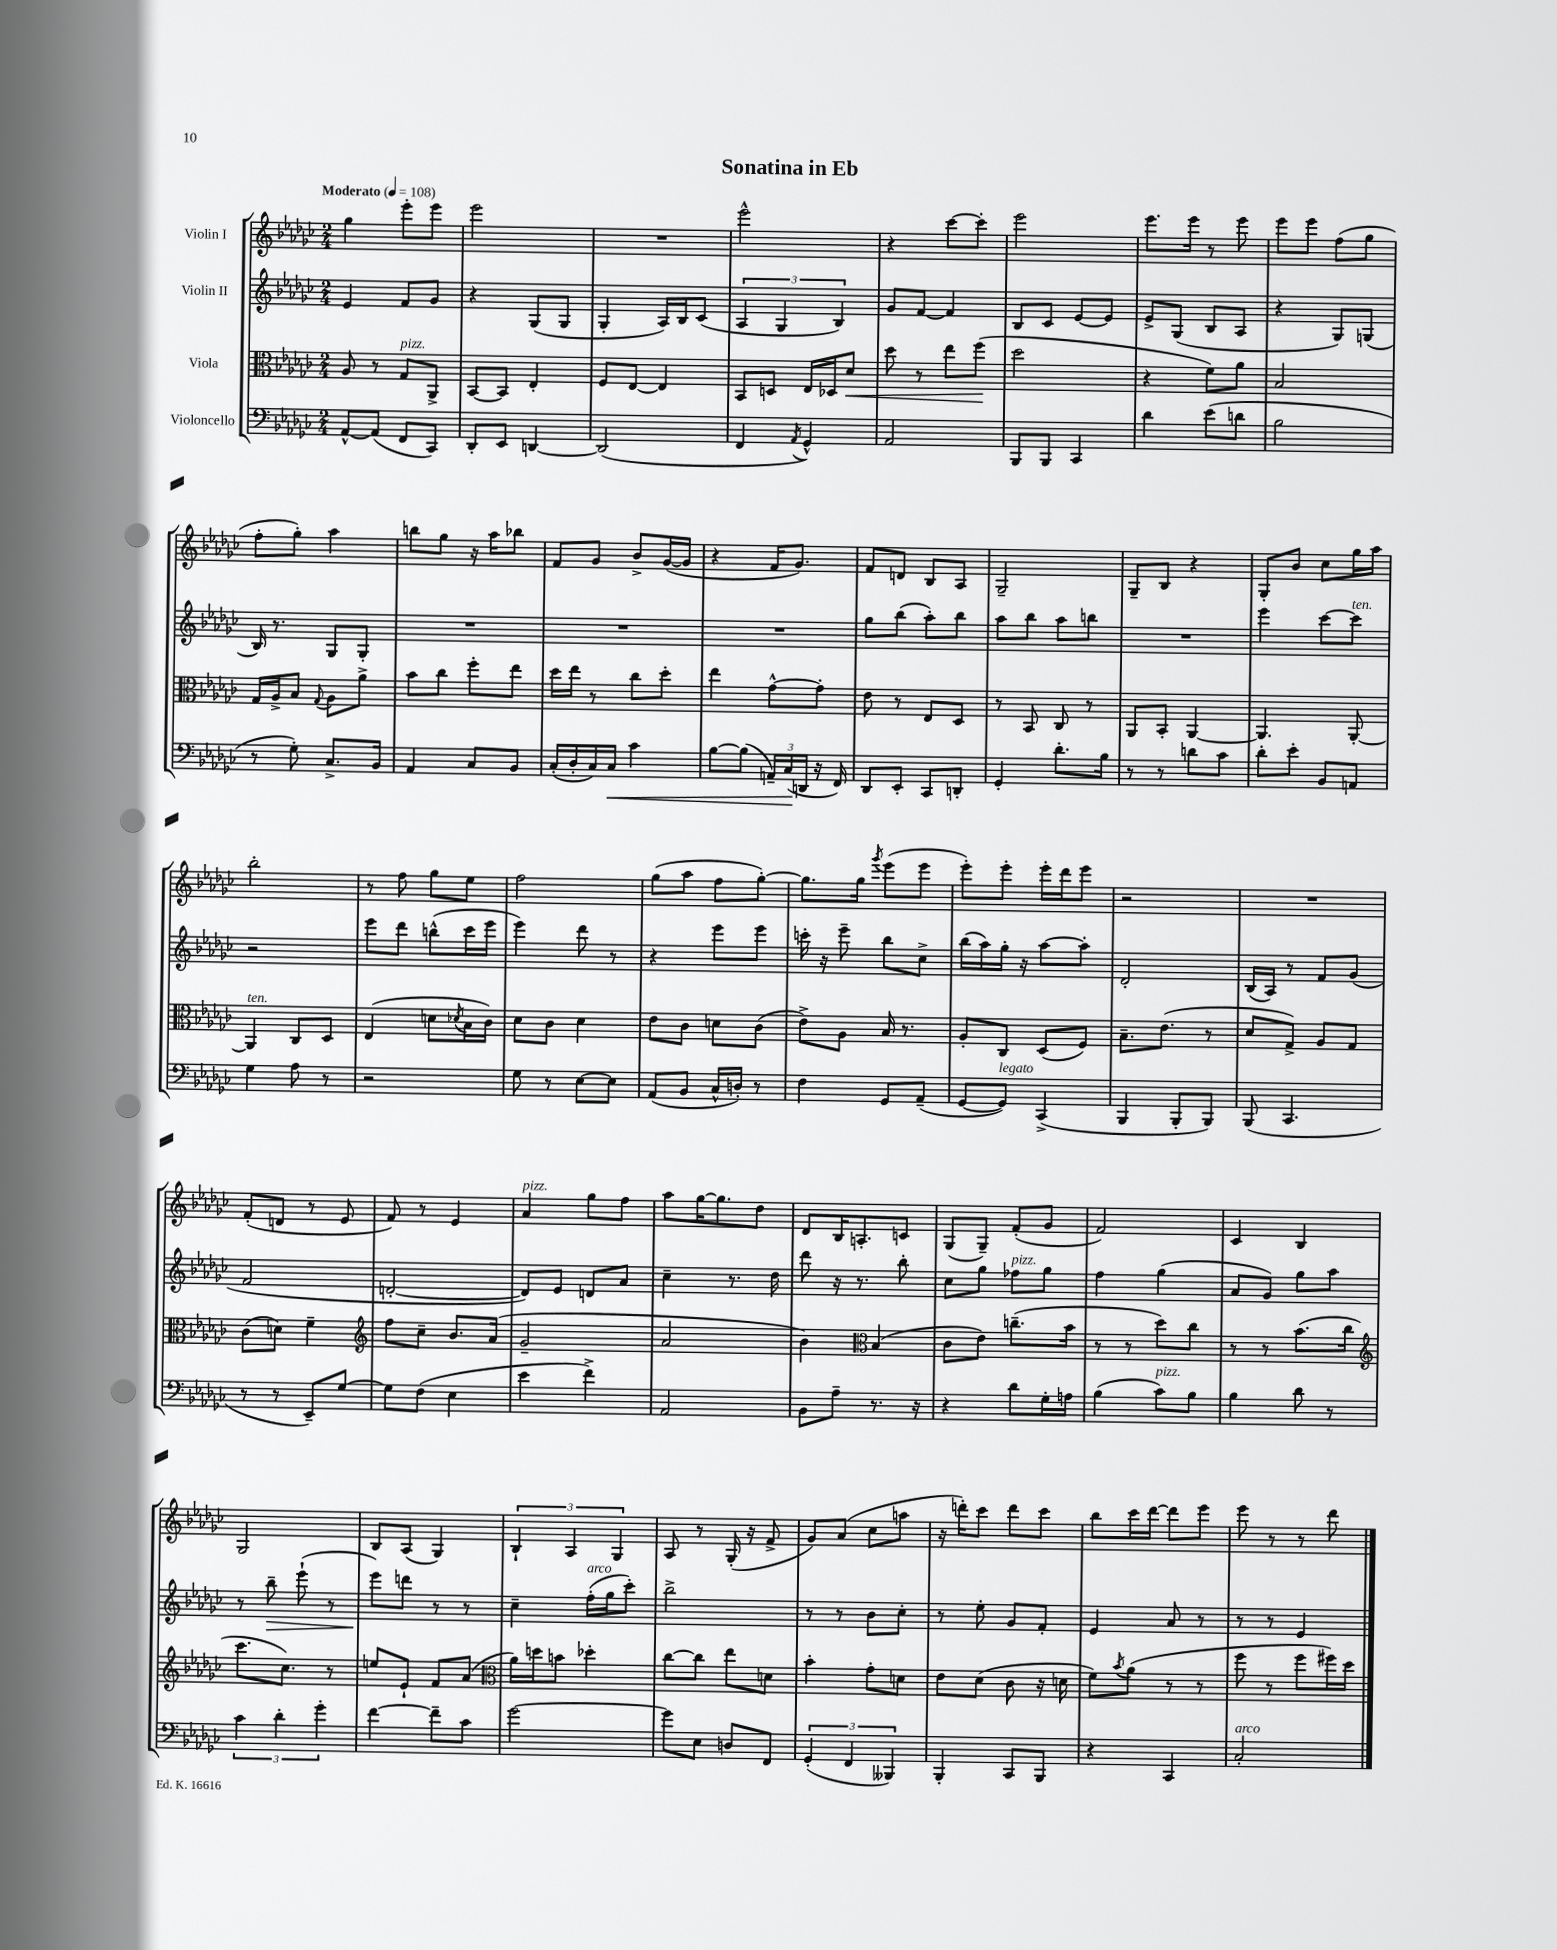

**kern	**kern	**kern	**kern
*staff4	*staff3	*staff2	*staff1
*clefF4	*clefC3	*clefG2	*clefG2
*k[b-e-a-d-g-c-]	*k[b-e-a-d-g-c-]	*k[b-e-a-d-g-c-]	*k[b-e-a-d-g-c-]
*M2/4	*M2/4	*M2/4	*M2/4
*MM108	*MM108	*MM108	*MM108
[8AA-^^	8A-	4e-	4gg-
(8AA-]	8r	.	.
8FF	8G-	8f	8eee-'
8CC-)	8AA-^	8g-	8eee-
=	=	=	=
8DD-'	[8BB-	4r	2eee-
8EE-	8BB-]	.	.
[4DD	4E-'	(8G-	.
.	.	8G-	.
=	=	=	=
(2DD]	8F	4G-'	2r
.	[8E-	.	.
.	4E-]	16A-)	.
.	.	16B-	.
.	.	(8c-	.
=	=	=	=
4FF	8BB-	6A-	2eee-^^
.	8D	.	.
.	.	6G-	.
8qAA-	.	.	.
4GG-^^)	16E-	.	.
.	16D-	.	.
.	.	6B-)	.
.	8d-	.	.
=	=	=	=
2AA-	8dd-	8g-	4r
.	8r	[8f	.
.	8ee-	4f]	[8ccc-
.	(8ff	.	8ccc-']
=	=	=	=
8BBB-	2dd-	8B-	2eee-
8BBB-	.	8c-	.
4CC-	.	[8e-	.
.	.	8e-]	.
=	=	=	=
4d-	4r	8e-^	8.eee-
.	.	(8G-	.
.	.	.	16eee-
(8e-	8f)	8B-	8r
8d	8a-	8A-	8eee-
=	=	=	=
2B-	2B-	4r	8eee-
.	.	.	8eee-
.	.	8G-)	(8ff
.	.	(8G	8gg-
=	=	=	=
8r	16G-	16B-)	8ff'
.	16A-^	8.r	.
8G-')	8B-	.	8gg-')
.	8qqG-	.	.
8.C-^	8A-	8G-	4aa-
.	8a-^	8G-'	.
16BB-	.	.	.
=	=	=	=
4AA-	8b-	2r	8bb
.	8cc-	.	8gg-
8C-	8ff'	.	16r
.	.	.	16aa-
8BB-	8ee-	.	8bb-
=	=	=	=
(16C-'	16dd-	2r	8f
16D-'	16ee-	.	.
16C-)	8r	.	8g-
16C-	.	.	.
4c-	8cc-	.	8b-^
.	8dd-'	.	([16g-
.	.	.	16g-]
=	=	=	=
[8B-	4ee-	2r	4r
(8B-]	.	.	.
24AA~)	[8g-^^	.	16f
(24C-	.	.	.
.	.	.	8.g-)
24DD	.	.	.
16r	8g-']	.	.
16FF)	.	.	.
=	=	=	=
8DD-	8e-	8gg-	8f
8EE-'	8r	(8bb-	8d
8CC-	8E-	8aa-')	8B-
8DD'	8D-	8bb-	8A-
=	=	=	=
4GG-'	8r	8aa-	2G-~
.	8BB-	8bb-	.
8.d-'	8C-	8aa-	.
.	8r	8bb	.
16B-	.	.	.
=	=	=	=
8r	8AA-	2r	8G-~
8r	8BB-'	.	8B-
8d	[4AA-	.	4r
8c-	.	.	.
=	=	=	=
8d-'	4.AA-]	4eee-	8G-'
8e-'	.	.	8b-
8BB-	.	[8ccc-	8cc-
8AA	[8AA-'	8ccc-]	16gg-
.	.	.	16aa-
=	=	=	=
4G-	4AA-]	2r	2bb-'
8A-	8C-	.	.
8r	8D-	.	.
=	=	=	=
2r	(4E-	8eee-	8r
.	.	8ddd-	8ff
.	8d	(8bb^^	8gg-
.	8qd-	.	.
.	16B-	16ccc-	8ee-
.	16c-)	16eee-	.
=	=	=	=
8G-	8d-	4eee-)	2ff
8r	8c-	.	.
[8E-	4d-	8ddd-	.
8E-]	.	8r	.
=	=	=	=
(8AA-	8e-	4r	(8gg-
8BB-	8c-	.	8aa-
16C-^^	8d	8eee-	8ff
16D')	.	.	.
8r	(8c-	8eee-	[8gg-')
=	=	=	=
4F	8e-^)	16ccc'	8.gg-]
.	.	16r	.
.	8A-	8eee-~	.
.	.	.	16gg-
.	.	.	8qggg-
8GG-	16B-	8bb-	(8eee-
.	8.r	.	.
(8AA-~	.	8cc-^	8eee-
=	=	=	=
[8GG-	8A-'	(16bb-	8eee-')
.	.	16aa-)	.
8GG-])	8C-	16gg-'	8eee-'
.	.	16r	.
(4CC-^	(8D-	[8aa-	16eee-'
.	.	.	16ddd-
.	8F)	8aa-']	8eee-
=	=	=	=
4BBB-	8.B-~	2d-'	2r
.	(8.e-	.	.
8BBB-'	.	.	.
8BBB-)	8r	.	.
=	=	=	=
(8BBB-	8d-	(16B-	2r
.	.	16A-)	.
4.CC-	8G-^)	8r	.
.	8A-	8f	.
.	8G-	(8g-	.
=	=	=	=
8r	(8c-	2f	(8f'
8r	8d)	.	8d
8EE-~)	4f~	.	8r
[8G-	.	.	8e-
=	=	=	=
*	*clefG2	*	*
8G-]	8ff	[2d'	8f)
(8F	8cc-~	.	8r
4E-	8.b-	.	4e-
.	(16a-	.	.
=	=	=	=
4e-	2g-~	8d])	4a-
.	.	8e-	.
4f^)	.	8d	8gg-
.	.	8a-	8ff
=	=	=	=
2AA-	2a-	4cc-~	8aa-
.	.	.	[16gg-
.	.	.	8.gg-]
.	.	8.r	.
.	.	.	8dd-
.	.	16dd-	.
=	=	=	=
8BB-	4b-)	8ddd-	8d-
8A-~	.	16r	16B-
.	.	8.r	8.A'
*	*clefC3	*	*
8.r	(4B-	.	.
.	.	8bb-'	8c
16r	.	.	.
=	=	=	=
4r	8c-	8cc-	(8G-
.	8e-)	8gg-	8G-~)
8d-	(8.cc~	8ff-	(8f'
16G-'	.	8gg-	8g-
16A	16b-	.	.
=	=	=	=
(4B-	8r	4ff	2f)
.	8r	.	.
8c-)	8dd-)	(4gg-	.
8B-	8cc-	.	.
=	=	=	=
4B-	8r	8a-	4c-
.	8r	8g-)	.
8d-	(8.b-	8gg-	4B-
8r	.	8aa-	.
.	16cc-	.	.
=	=	=	=
*	*clefG2	*	*
6c-	8.ccc-	8r	2G-
.	.	8bb-~	.
6d-'	.	.	.
.	8.cc-)	.	.
.	.	(8eee-`	.
6g-'	.	.	.
.	8r	8r	.
=	=	=	=
[4f	8ee	8eee-)	8B-
.	8e-`	8ddd	(8A-
8f~]	8f	8r	4G-)
8c-	(8a-	8r	.
=	=	=	=
*	*clefC3	*	*
[2g-	16a-)	4cc-~	6B-`
.	16dd	.	.
.	8b	.	.
.	.	.	6A-
.	4dd-'	(16ff'	.
.	.	16gg-	.
.	.	.	6G-
.	.	8ccc-')	.
=	=	=	=
8g-]	[8cc-	2bb-^	8A-
8E-	8cc-]	.	8r
8D	8ee-	.	(16G-'
.	.	.	16r
8FF	8d	.	8f^
=	=	=	=
(6GG-'	4b-'	8r	8g-)
.	.	8r	(8a-
6FF	.	.	.
.	8g-'	8b-	8cc-
6BBB--)	.	.	.
.	8d	8cc-'	8aa
=	=	=	=
4BBB-'	8e-	8r	16r
.	.	.	16ddd')
.	(8d-	8ee-'	8ccc-
8CC-	8c-	8g-	8ddd
8BBB-	16r	8f'	8ccc-
.	16d	.	.
=	=	=	=
4r	8f)	4e-	8bb-
.	8qb-	.	.
.	(8a-	.	16ccc-
.	.	.	[16ddd-
4CC-	8r	8a-	8ddd-]
.	8r	8r	8eee-
=	=	=	=
2C-'	8ff	8r	8eee-
.	8r	8r	8r
.	8ff	4e-	8r
.	16ff#)	.	8ddd-
.	16dd-	.	.
==	==	==	==
*-	*-	*-	*-
